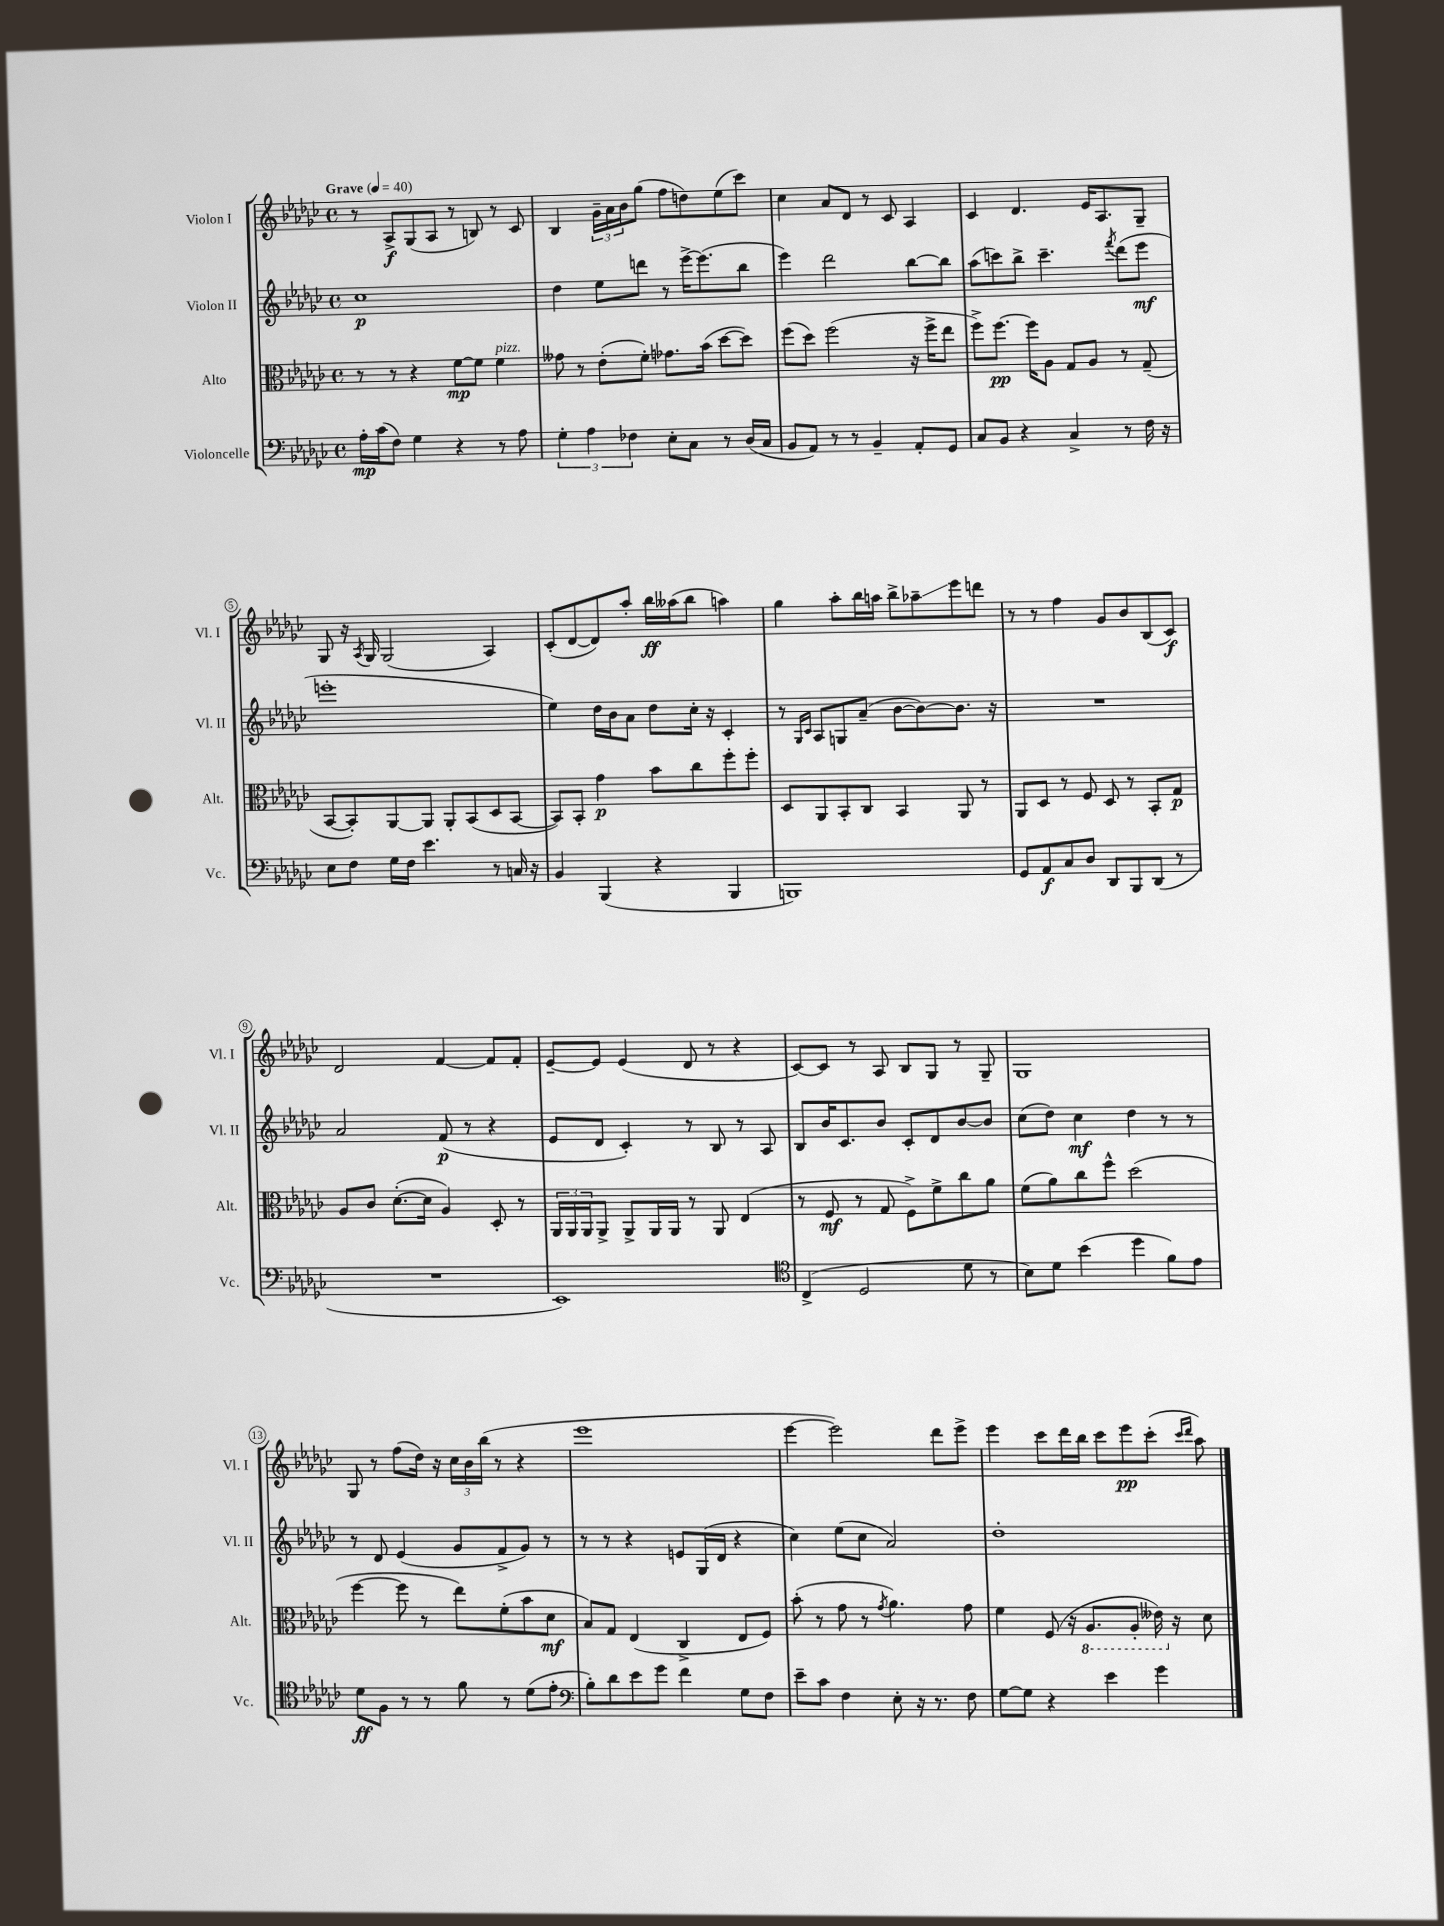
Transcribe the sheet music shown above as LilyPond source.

<<
\new StaffGroup <<
\new Staff = "s0" \with { instrumentName = "Violon I" shortInstrumentName = "Vl. I" } {
    \clef treble \key ges \major \defaultTimeSignature \time 4/4 \tempo "Grave" 4 = 40
    r8 aes8->\f ges8( aes8 r8 b8) r8 ces'8 |
    bes4 \tuplet 3/2 { ges'16-- aes'16 bes'16 } ges''8( f''8 d''8) ees''8( ces'''8) |
    ces''4 aes'8 des'8 r8 ces'8 aes4 |
    ces'4 des'4. ees'16 aes8. ges8-- |
    ges8 r16 \acciaccatura { aes8 } ges16 ges2( aes4) |
    ces'8-.( des'8~ des'8) aes''8-. bes''16\ff aeses''16( bes''8 a''4) |
    ges''4 aes''8-. bes''16 a''16 bes''8-> aes''8--\glissando ees'''8 d'''8 |
    r8 r8 f''4 ges'8 bes'8 bes8( ces'8\f) |
    des'2 f'4~ f'8 f'8-. |
    ees'8~-- ees'8 ees'4( des'8 r8 r4 |
    ces'8~) ces'8 r8 aes8 bes8 ges8 r8 ges8-- |
    ges1 |
    ges8 r8 f''8( des''16) r16 \tuplet 3/2 { ces''16 bes'16 bes''16( } r8 r4 |
    ees'''1 |
    ees'''4~ ees'''2) des'''8 ees'''8-> |
    ees'''4 ces'''8 des'''16 bes''16 ces'''8 ees'''8\pp ces'''8-.( \grace { ces'''16 des'''16 } aes''8) \bar "|." |
}
\new Staff = "s1" \with { instrumentName = "Violon II" shortInstrumentName = "Vl. II" } {
    \clef treble \key ges \major \defaultTimeSignature \time 4/4
    ces''1\p |
    des''4 ees''8 d'''8 r8 ees'''16~-> ees'''8.( bes''8 |
    ees'''4) des'''2 bes''8~ bes''8 |
    aes''8( c'''8) bes''8-> c'''4.-- \acciaccatura { f'''8 } des'''8( ees'''8\mf |
    e'''1-. |
    ees''4) des''16 bes'16 aes'8 des''8 ces''16-. r16 ces'4-. |
    r8 \grace { ges16 ces'16 } aes8 g8 aes'8--( bes'8~ bes'8~) bes'8. r16 |
    R1 |
    aes'2 f'8\p( r8 r4 |
    ees'8 des'8 ces'4-.) r8 bes8 r8 aes8 |
    bes8 bes'16 ces'8. bes'8 ces'8-. des'8 bes'8~ bes'8 |
    ces''8( des''8) ces''4\mf des''4 r8 r8 |
    r8 des'8 ees'4( ges'8 f'8-> ges'8) r8 |
    r8 r8 r4 e'8 ges16( des'16 r4 |
    ces''4) ees''8( ces''8 aes'2) |
    des''1-. \bar "|." |
}
\new Staff = "s2" \with { instrumentName = "Alto" shortInstrumentName = "Alt." } {
    \clef alto \key ges \major \defaultTimeSignature \time 4/4
    r8 r8 r4 f'8~\mp f'8 f'4^\markup { \italic "pizz." } |
    geses'8 r8 ees'8-.( f'8-.) ges'8. bes'16( des''8~ des''8) |
    f''8( des''8) f''2( r16 f''16-> ees''8 |
    f''8->) f''8.~\pp f''16 aes8 ges8 aes8 r8 ges8--( |
    bes,8~ bes,8-.) aes,8~ aes,8 aes,8-. bes,8( des8 bes,8~ |
    bes,8) bes,8-. ges'4\p bes'8 ces''8 f''8-. f''8-. |
    des8 aes,8 bes,8-. ces8 bes,4 aes,8 r8 |
    aes,8 des8 r8 f8 des8 r8 bes,8-. ges8\p |
    aes8 ces'8 des'8.~-.( des'16 aes4) des8-. r8 |
    \tuplet 3/2 { aes,16 aes,16 aes,16 } aes,8-> aes,8-> aes,16 aes,16 r8 aes,8 ees4( |
    r8 f8\mf r8 ges8 f8->) f'8-> ces''8 aes'8 |
    f'8( aes'8) ces''8 f''8-^ des''2( |
    f''4~ f''8 r8 ees''8) f'8-.( bes'8 des'8\mf |
    bes8) ges8 ees4( ces4-> ees8 f8) |
    bes'8-.( r8 ges'8 r8 \acciaccatura { ges'8 } aes'4.) ges'8 |
    f'4 f8( r16 \ottava #-1 aes,8. aes,8-. eeses16) \ottava #0 r16 des'8 \bar "|." |
}
\new Staff = "s3" \with { instrumentName = "Violoncelle" shortInstrumentName = "Vc." } {
    \clef bass \key ges \major \defaultTimeSignature \time 4/4
    aes16-.\mp ces'16( f8) ges4 r4 r8 aes8 |
    \tuplet 3/2 { ges4-. aes4 fes4 } ees8-. ces8 r8 des16( ces16 |
    bes,8 aes,8) r8 r8 bes,4-- aes,8-. ges,8 |
    ces8 bes,8 r4 ces4-> r8 f16 r16 |
    ees8 f8 ges16 f16 ees'4. r8 c16 r16 |
    bes,4 bes,,4( r4 bes,,4 |
    b,,1) |
    ges,8 aes,8\f ces8 des8 des,8 bes,,8 des,8( r8 |
    R1 |
    ees,1) |
    \clef tenor ces4->( des2 des'8 r8 |
    bes8) des'8 bes'4( des''4 f'8) ees'8 |
    des'8\ff f8 r8 r8 f'8 r8 des'8( ees'8-. |
    \clef bass bes8-.) des'8 ees'8 ges'8 f'4 ges8 f8 |
    ees'8-- ces'8 f4 ees8-. r16 r8. f8 |
    ges8~ ges8 r4 ees'4 ges'4 \bar "|." |
}
>>
>>
\layout { \context { \Score \override BarNumber.stencil = #(make-stencil-circler 0.1 0.3 ly:text-interface::print) } }
